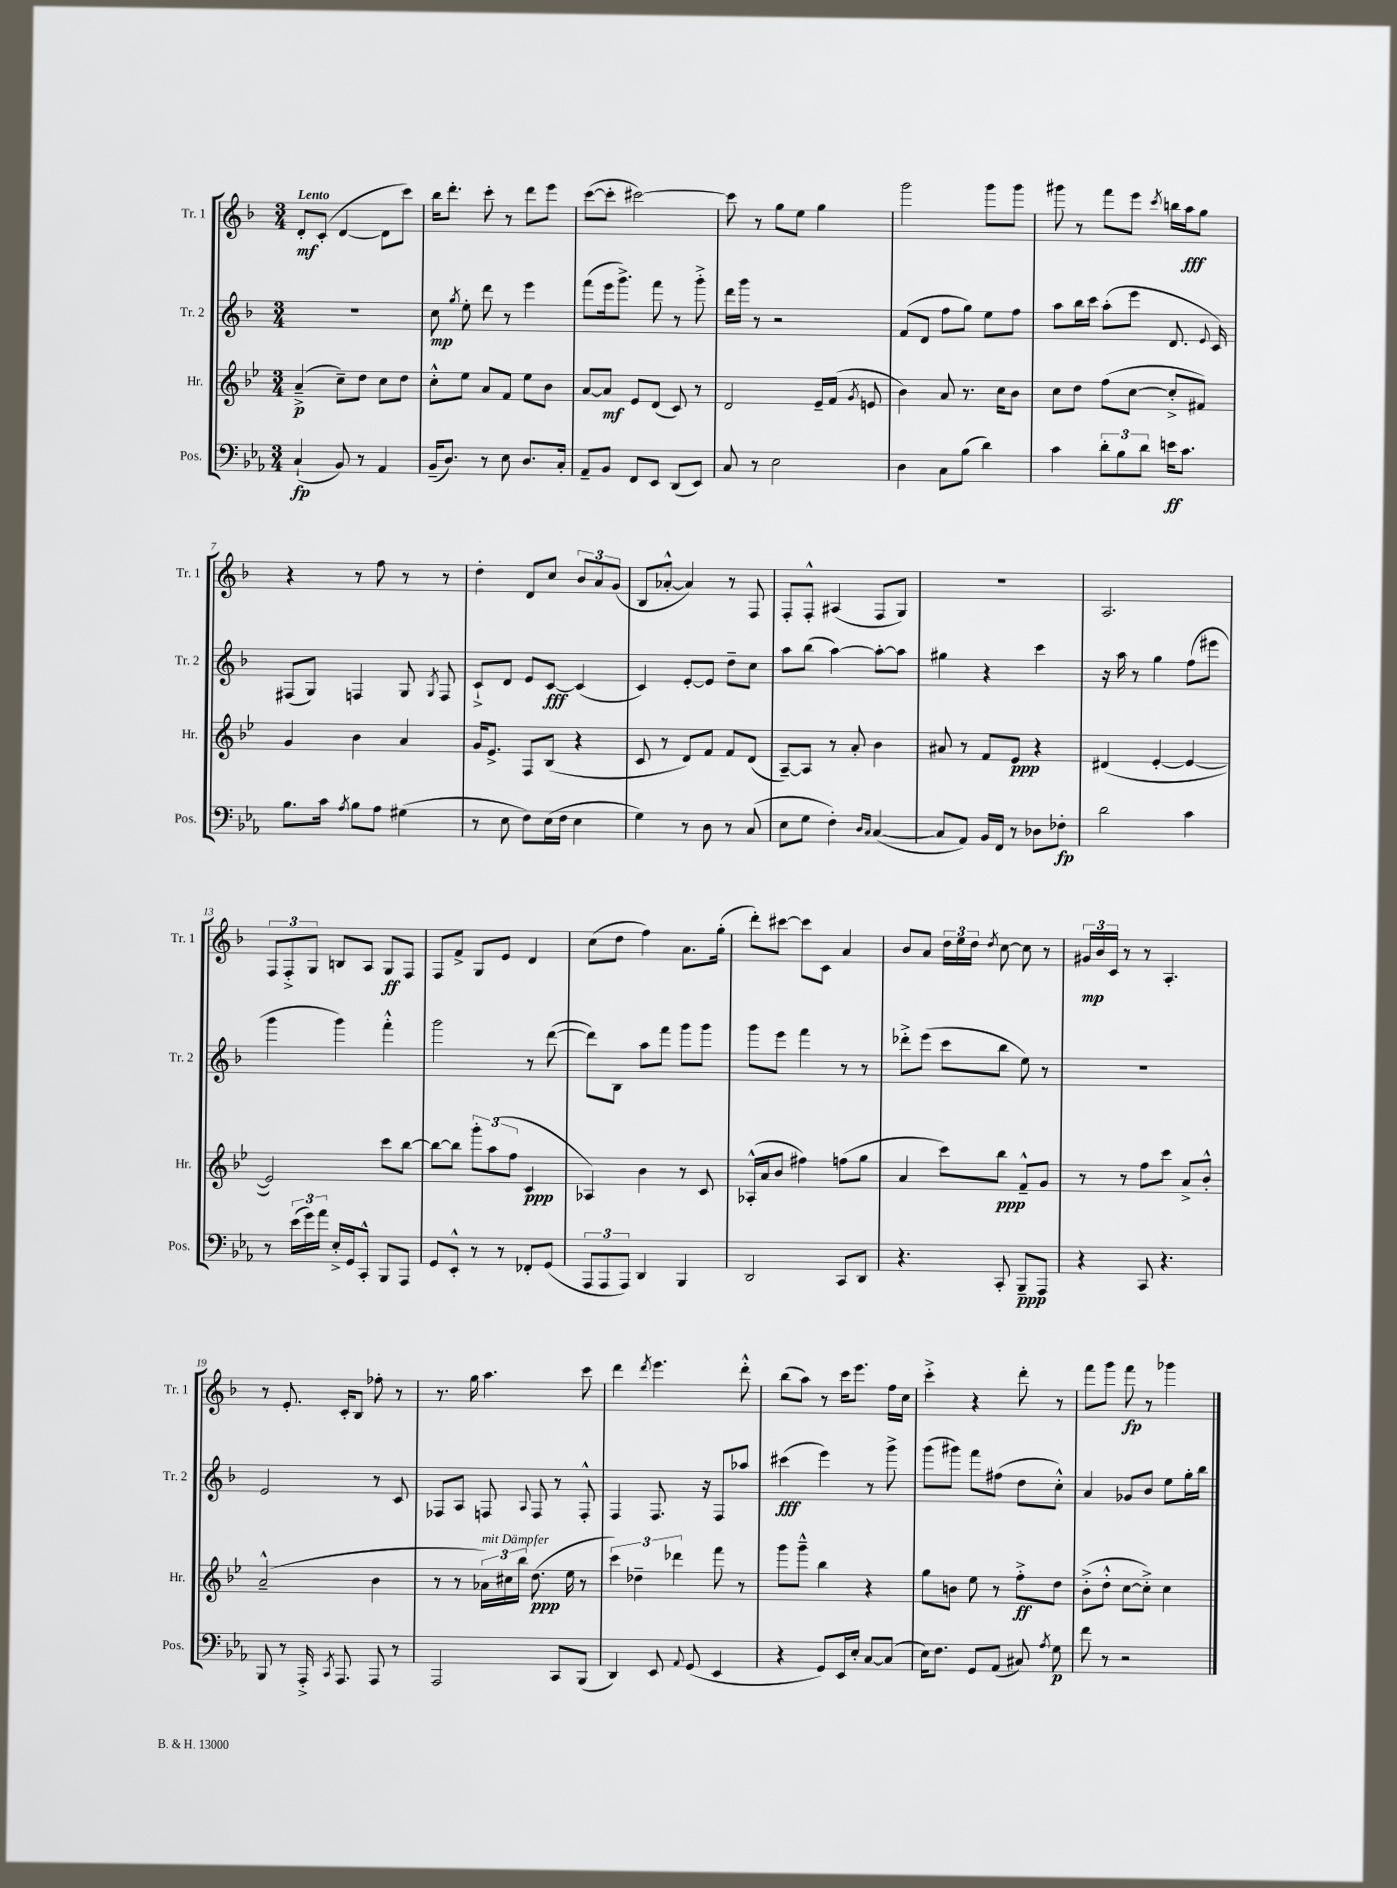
<<
\new StaffGroup <<
\new Staff = "s0" \with { instrumentName = "Tr. 1" shortInstrumentName = "Tr. 1" } {
    \clef treble \key f \major \numericTimeSignature \time 3/4 \tempo "Lento"
    \autoBeamOff d'8[-.\mf c'8]-.( d'4~ d'8[ c'''8]) |
    bes''16[ d'''8.]-. c'''8-. r8 d'''8[ e'''8] |
    c'''8[~( c'''8]-. cis'''2~) |
    cis'''8 r8 g''8[ e''8] g''4 |
    g'''2 g'''8[ g'''8] |
    gis'''8 r8 f'''8[ e'''8] \acciaccatura { c'''8 } b''16[ a''16\fff g''8] |
    r4 r8 f''8 r8 r8 |
    d''4-. d'8[ c''8] \tuplet 3/2 { bes'8[ a'8 g'8]( } |
    bes8[ aes'8]~-.-^ aes'4) r8 f8 |
    f8[-. f8]-.-^ ais4( f8[ g8]) |
    R2. |
    a2. |
    \tuplet 3/2 { f8[ f8-.-> g8] } b8[ a8] g8[\ff f8] |
    f8[ f'8]-> g8[ e'8] d'4 |
    c''8[( d''8] f''4) a'8.[ g''16]-.( |
    d'''8[-.) cis'''8]~ cis'''8[ c'8] a'4 |
    bes'8[ a'8] \tuplet 3/2 { d''16[ e''16 d''16] } \acciaccatura { d''8 } c''8~ c''8 r8 |
    \tuplet 3/2 { gis'16[\mp bes'16 c'16] } r8 r8 a4.-. |
    r8 e'8.-. c'16[-. bes8] fes''8-. r8 |
    r8. g''16 a''4. c'''8 |
    d'''4 \acciaccatura { d'''8 } e'''4. d'''8-.-^ |
    bes''8[( a''8]) r8 c'''16[ e'''8.] f''16[ c''16] |
    c'''4-.-> r4 d'''8-. r8 |
    f'''8[ g'''8] f'''8\fp r8 ges'''4 \bar "|." |
}
\new Staff = "s1" \with { instrumentName = "Tr. 2" shortInstrumentName = "Tr. 2" } {
    \clef treble \key f \major \numericTimeSignature \time 3/4
    \autoBeamOff R2. |
    c''8\mp \acciaccatura { g''8 } e''8-. d'''8 r8 e'''4 |
    f'''8[( e'''16 g'''8.]->) f'''8 r8 g'''8-.-> |
    d'''16[ g'''16] r8 r2 |
    f'8[( d'8] f''8[ g''8]) e''8[ f''8] |
    a''8[ bes''16 c'''16] a''8[-.( e'''8] d'8. \appoggiatura { e'8 } c'16) |
    fis8[( g8]) f4 g8 \acciaccatura { g8 } f8 |
    c'8[-!-> d'8] e'8[ c'8]~\fff c'4( |
    c'4) e'8[~-. e'8] d''8[-- c''8] |
    a''8[ bes''8]( a''4~) a''8[~-. a''8] |
    gis''4 r4 c'''4 |
    r16 a''16 r8 g''4 f''8[( eis'''8] |
    g'''4 g'''4) f'''4-.-^ |
    g'''2 r8 d'''8~( |
    d'''8[) bes8] a''8[ f'''8] g'''8[ g'''8] |
    g'''8[ e'''8] f'''4 r8 r8 |
    des'''8[-.-> e'''8]( c'''8[ bes''8] e''8) r8 |
    R2. |
    e'2 r8 c'8 |
    fes8[ a8] f8 \appoggiatura { a8 } f8 r8 f8-.-^ |
    f4 f8. r16 f8[ aes''8] |
    cis'''4\fff( e'''4) r8 g'''8-> |
    g'''8[( gis'''8]) f'''8[ fis''8]( d''8[ c''8]-.-^) |
    a'4 ges'8[ bes'8] e''8[ g''16-. bes''16] \bar "|." |
}
\new Staff = "s2" \with { instrumentName = "Hr." shortInstrumentName = "Hr." } {
    \clef treble \key bes \major \numericTimeSignature \time 3/4
    \autoBeamOff a'4--->\p( c''8[--) d''8] c''8[ d''8] |
    c''8[-.-^ ees''8] a'8[ f'8] ees''8[ bes'8] |
    a'8[~ a'8]\mf ees'8[ d'8]( c'8) r8 |
    d'2 ees'16[-- f'16]( \acciaccatura { g'8 } e'8 |
    bes'4) a'8 r8. c''16[ bes'8] |
    c''8[ d''8] f''8[( c''8]~ c''8[-.-> fis'8]) |
    g'4 bes'4 a'4 |
    g'16[ ees'8.]-> f8[ bes8]( r4 |
    c'8 r8 d'8[) f'8] f'8[ d'8]( |
    a8[~--) a8] r8 a'8-. bes'4 |
    ais'8 r8 f'8[ ees'8]\ppp r4 |
    dis'4( ees'4~-. ees'4~ |
    ees'2) c'''8[ bes''8]~ |
    bes''8[~ bes''8] \tuplet 3/2 { g'''8[-. a''8( f''8] } c'4\ppp |
    aes4) bes'4 r8 c'8 |
    aes16[-.-^( a'16 bes'8] fis''4) f''8[( g''8] |
    a'4 c'''8[) bes''8]\ppp f'8[---^ g'8] |
    r8 r8 f''8[ c'''8] a'8[-> bes'8]-.-^ |
    a'2---^( bes'4 |
    r8 r8 \tuplet 3/2 { aes'16[^\markup { \italic "mit Dämpfer" }) cis''16 bes''16] } d''8.\ppp( ees''16 r8 |
    \tuplet 3/2 { c'''4) des''4-- des'''4 } f'''8 r8 |
    g'''8[ g'''8]---^ bes''4 r4 |
    g''8[ b'8] ees''8 r8 f''8[-.->\ff d''8] |
    bes'8[-.->( d''8]-.-^ c''8[~ c''8]-.->) c''4 \bar "|." |
}
\new Staff = "s3" \with { instrumentName = "Pos." shortInstrumentName = "Pos." } {
    \clef bass \key ees \major \numericTimeSignature \time 3/4
    \autoBeamOff c4-!\fp( bes,8) r8 aes,4 |
    bes,16[--( d8.]) r8 ees8 d8.[ c16]-. |
    aes,8[-- bes,8] f,8[ ees,8] d,8[( ees,8]) |
    c8 r8 ees2 |
    d4 c8[ bes8]( d'4) |
    c'4 \tuplet 3/2 { d'8[-. bes8 d'8] } e'16[\ff c'8.] |
    bes8.[ c'16] \acciaccatura { aes8 } bes8[ aes8] gis4( |
    r8 ees8 f8[) ees16( f16] ees4 |
    g4) r8 d8 r8 c8( |
    ees8[ g8] f4-.) \grace { d16[ c16] } c4~( |
    c8[ aes,8]) bes,16[ f,16] r8 des8[ fes8]-.\fp |
    d'2 c'4 |
    r8 \tuplet 3/2 { ees'16[( g'16) aes'16] } ees16[-.-> g,16 c,8]-.-^ bes,,8[ aes,,8] |
    g,8[ ees,8]-.-^ r8 r8 fes,8[-. g,8]( |
    \tuplet 3/2 { aes,,8[ aes,,8 aes,,8]) } d,4 bes,,4 |
    d,2 c,8[ d,8] |
    r4. c,8-. bes,,8[--\ppp aes,,8] |
    r4 c,8 r4. |
    bes,,8 r8 aes,,16-.-> \acciaccatura { c,8 } aes,,8. aes,,8 r8 |
    aes,,2 c,8[ bes,,8]( |
    d,4) ees,8 \appoggiatura { aes,8 } g,8( ees,4 |
    r4 g,8[) ees,16 ees16]-. c8[~ c8]( |
    ees16[) f8.] g,8[ aes,8]( cis8) \acciaccatura { aes8 } g8\p |
    f'8 r8 r2 \bar "|." |
}
>>
>>
